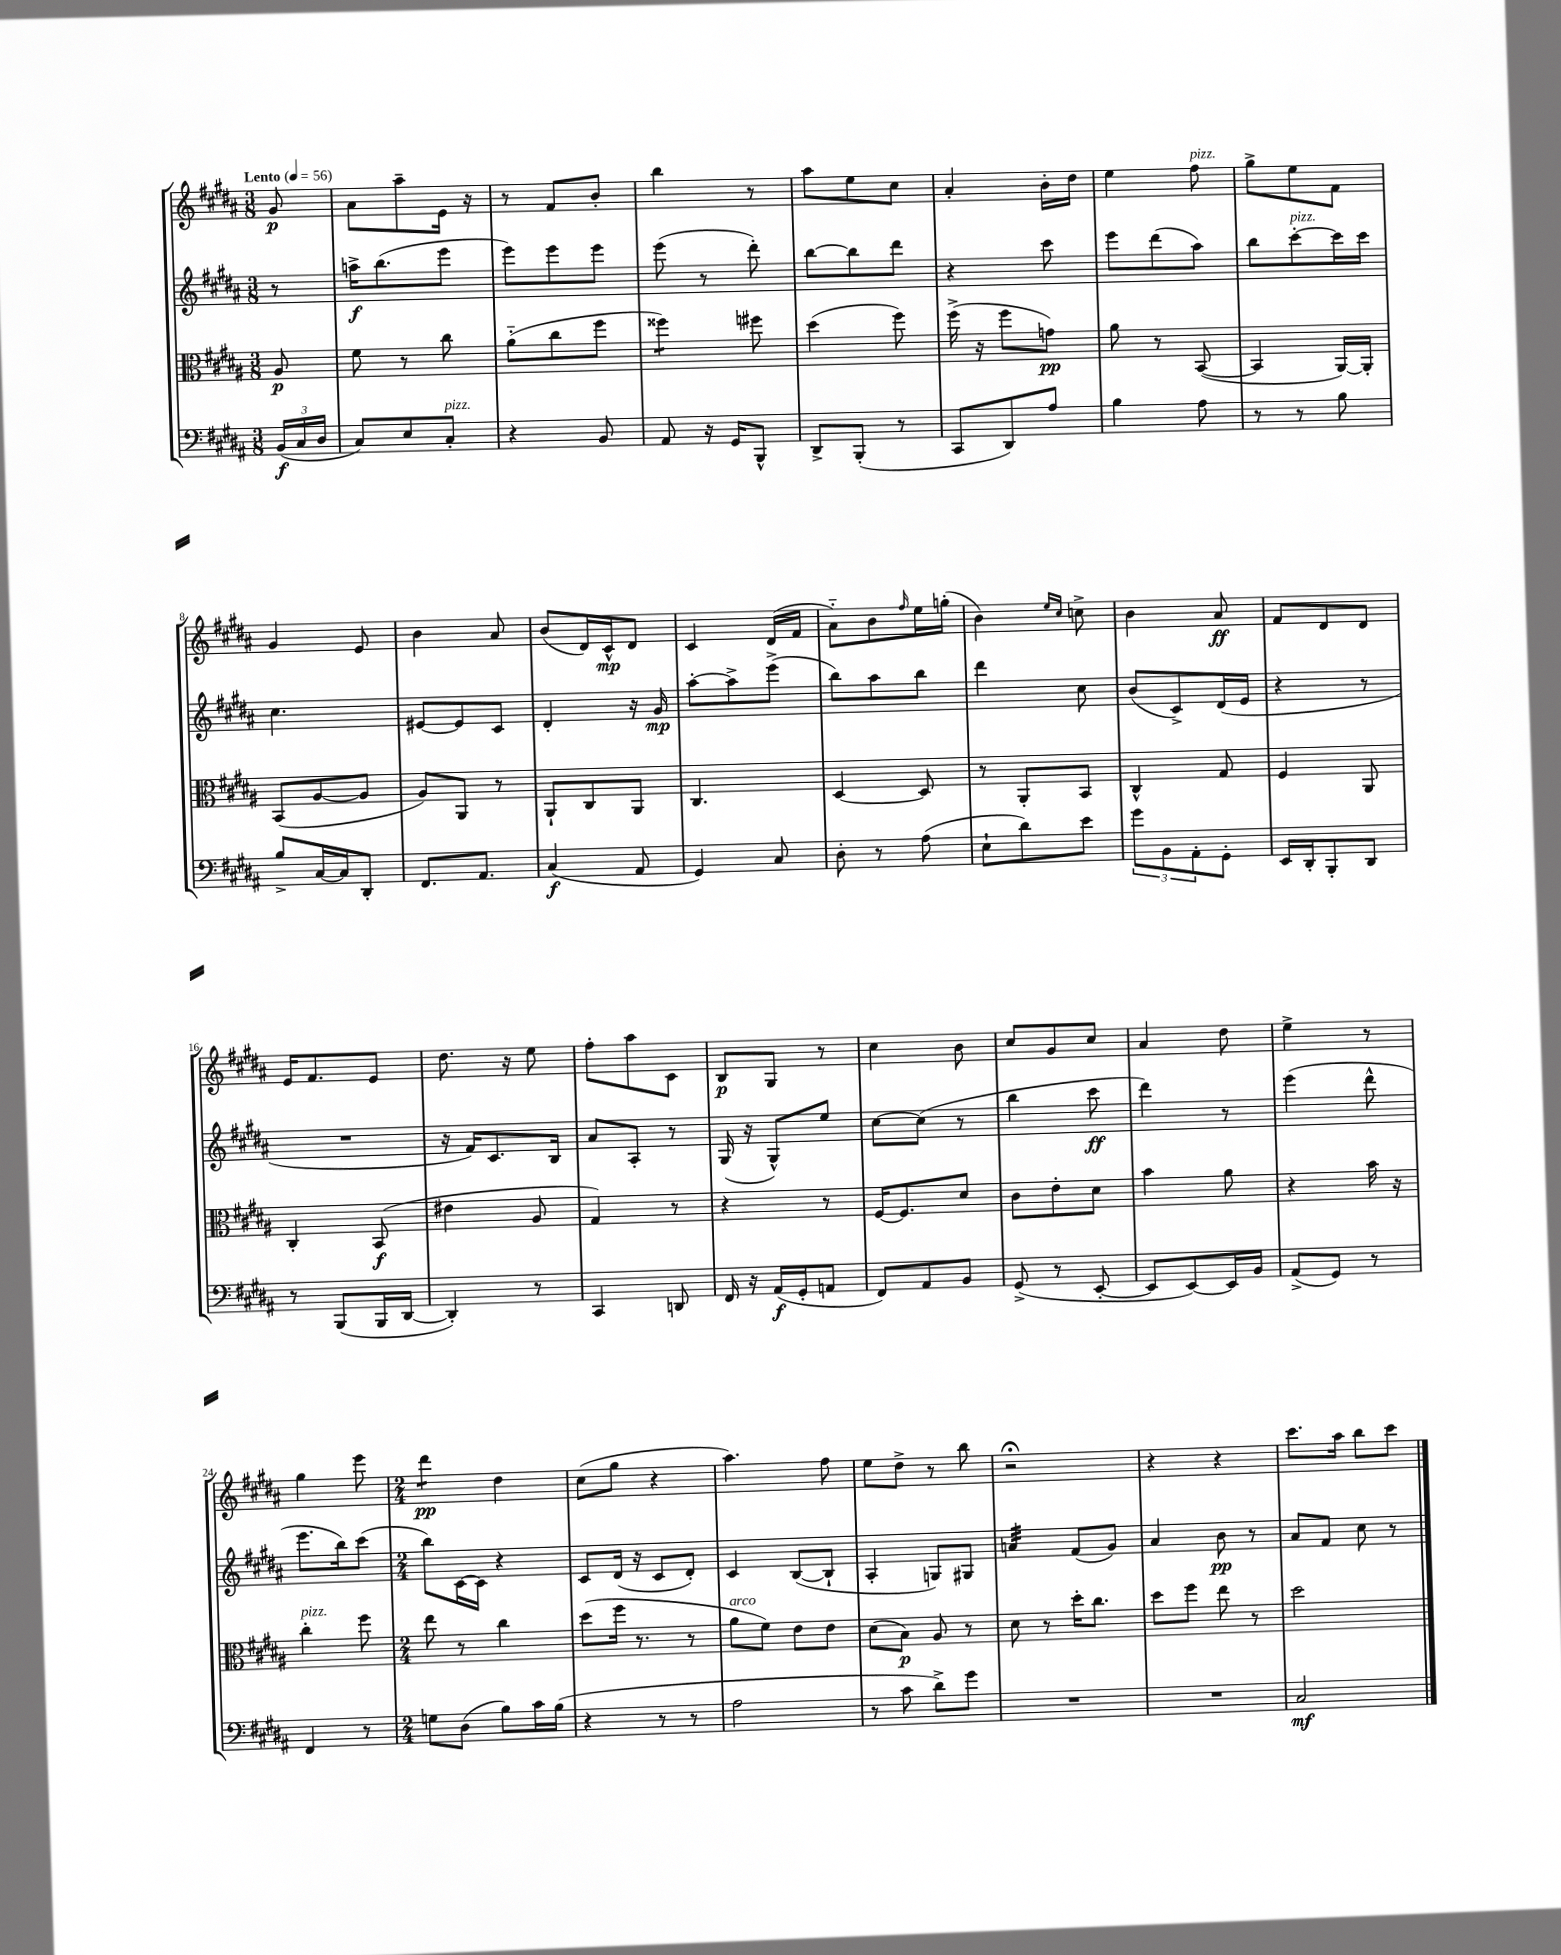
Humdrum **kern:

**kern	**kern	**kern	**kern
*staff4	*staff3	*staff2	*staff1
*clefF4	*clefC3	*clefG2	*clefG2
*k[f#c#g#d#a#]	*k[f#c#g#d#a#]	*k[f#c#g#d#a#]	*k[f#c#g#d#a#]
*M3/8	*M3/8	*M3/8	*M3/8
*MM56	*MM56	*MM56	*MM56
(24BB	8A#	8r	8g#
24C#	.	.	.
24D#	.	.	.
=	=	=	=
8C#)	8f#	16aa^	8a#
.	.	(8.bb	.
8E	8r	.	8aa#~
8C#'	8cc#	8eee	16e
.	.	.	16r
=	=	=	=
4r	(8a#'~	8eee)	8r
.	8cc#	8eee	8f#
8BB	8ff#	8eee	8b'
=	=	=	=
8AA#	4ff##)	(8eee	4bb
16r	.	8r	.
16GG#	.	.	.
8BBB^^	8ff#	8ddd#')	8r
=	=	=	=
8DD#^	(4dd#	[8bb	8aa#
(8BBB'	.	8bb]	8ee
8r	8ff#)	8ddd#	8cc#
=	=	=	=
8CC#	(16ff#^	4r	4a#'
.	16r	.	.
8DD#)	8ff#	.	.
8A#	8g)	8ccc#	16b'
.	.	.	16dd#
=	=	=	=
4B	8a#	8eee	4ee
.	8r	(8ddd#	.
8A#	([8BB	8aa#)	8ff#
=	=	=	=
8r	4BB]	8bb	8gg#^
8r	.	[8ccc#'	8ee
8B	[16AA#)	16ccc#]	8f#
.	16AA#']	16ccc#	.
=	=	=	=
8B^	(8BB	4.cc#	4g#
[16C#	[8A#	.	.
16C#]	.	.	.
8DD#'	8A#]	.	8e
=	=	=	=
8.FF#	8A#)	[8e#	4b
.	8AA#	8e#]	.
8.AA#	.	.	.
.	8r	8c#	8a#
=	=	=	=
(4C#	8AA#`	4d#'	(8b
.	8C#	.	16d#)
.	.	.	16c#^^
8AA#	8AA#	16r	8d#
.	.	16g#	.
=	=	=	=
4GG#)	4.C#	[8aa#'	4c#
.	.	8aa#^]	.
8C#	.	(8eee^	(16d#
.	.	.	16f#
=	=	=	=
8D#'	[4D#	8bb)	8a#'~)
8r	.	8aa#	8b
.	.	.	16qqff#
(8A#	8D#]	8bb	16ee
.	.	.	(16gg'
=	=	=	=
8E`	8r	4ddd#	4b)
8d#)	8AA#'	.	.
.	.	.	16qqee
.	.	.	16qqcc#
8e	8BB	8cc#	8cc^
=	=	=	=
12g#	4C#^^	(8b	4b
12BB	.	.	.
.	.	8c#^)	.
12AA#'	.	.	.
8GG#'	8G#	(16d#	8a#
.	.	16e	.
=	=	=	=
16EE	4F#	4r	8f#
16DD#'	.	.	.
8BBB'	.	.	8d#
8DD#	8AA#	8r	8d#
=	=	=	=
8r	4C#'	4.r	16e
.	.	.	8.f#
(8BBB	.	.	.
16BBB	(8BB	.	8e
[16DD#	.	.	.
=	=	=	=
4DD#'])	4e#	16r	8.dd#
.	.	16f#)	.
.	.	8.c#	.
.	.	.	16r
8r	8A#	.	8ee
.	.	16B	.
=	=	=	=
4CC#	4G#)	8a#	8ff#'
.	.	8A#'	8aa#
8DD	8r	8r	8c#
=	=	=	=
16FF#	4r	(16G#	8B
16r	.	16r	.
(16AA#	.	8G#^^)	8G#
16GG#'	.	.	.
8AA	8r	8ee	8r
=	=	=	=
8FF#)	[16F#	[8cc#	4cc#
.	8.F#]	.	.
8AA#	.	(8cc#]	.
8BB	8d#	8r	8b
=	=	=	=
(8GG#^	8c#	4bb	8cc#
8r	8e'	.	8g#
[8EE'	8d#	8ccc#	8cc#
=	=	=	=
8EE]	4b	4ddd#)	4a#
[8EE)	.	.	.
16EE]	8a#	8r	8dd#
16BB	.	.	.
=	=	=	=
(8AA#^	4r	(4eee	4ee^
8GG#)	.	.	.
8r	16b	8ddd#^^	8r
.	16r	.	.
=	=	=	=
4FF#	4cc#'	8.eee	4gg#
.	.	16bb)	.
8r	8ff#	(8ccc#	8eee
=	=	=	=
*M2/4	*M2/4	*M2/4	*M2/4
8G	8ee	8bb)	4ddd#
(8D#	8r	[16c#	.
.	.	16c#]	.
8B)	4cc#	4r	4dd#
16c#	.	.	.
(16B	.	.	.
=	=	=	=
4r	(8dd#	8c#	(8cc#
.	16ff#	(16d#	8gg#
.	8.r	16r	.
8r	.	8c#	4r
8r	8r	8d#')	.
=	=	=	=
2A#	8a#	4c#	4.aa#)
.	8f#)	.	.
.	8e	([8B	.
.	8e	8B`]	8ff#
=	=	=	=
8r	(8d#	4A#'	8ee
8c#	8B)	.	8dd#^
8d#^)	8A#	8G)	8r
8g#	8r	8G#	8bb
=	=	=	=
2r	8d#	4a	2r;
.	8r	.	.
.	16dd#'	(8f#	.
.	8.cc#	.	.
.	.	8g#)	.
=	=	=	=
2r	8dd#	4a#	4r
.	8ff#	.	.
.	8ee	8b	4r
.	8r	8r	.
=	=	=	=
2C#	2dd#	8a#	8.ccc#
.	.	8f#	.
.	.	.	16aa#
.	.	8cc#	8bb
.	.	8r	8ccc#
==	==	==	==
*-	*-	*-	*-
